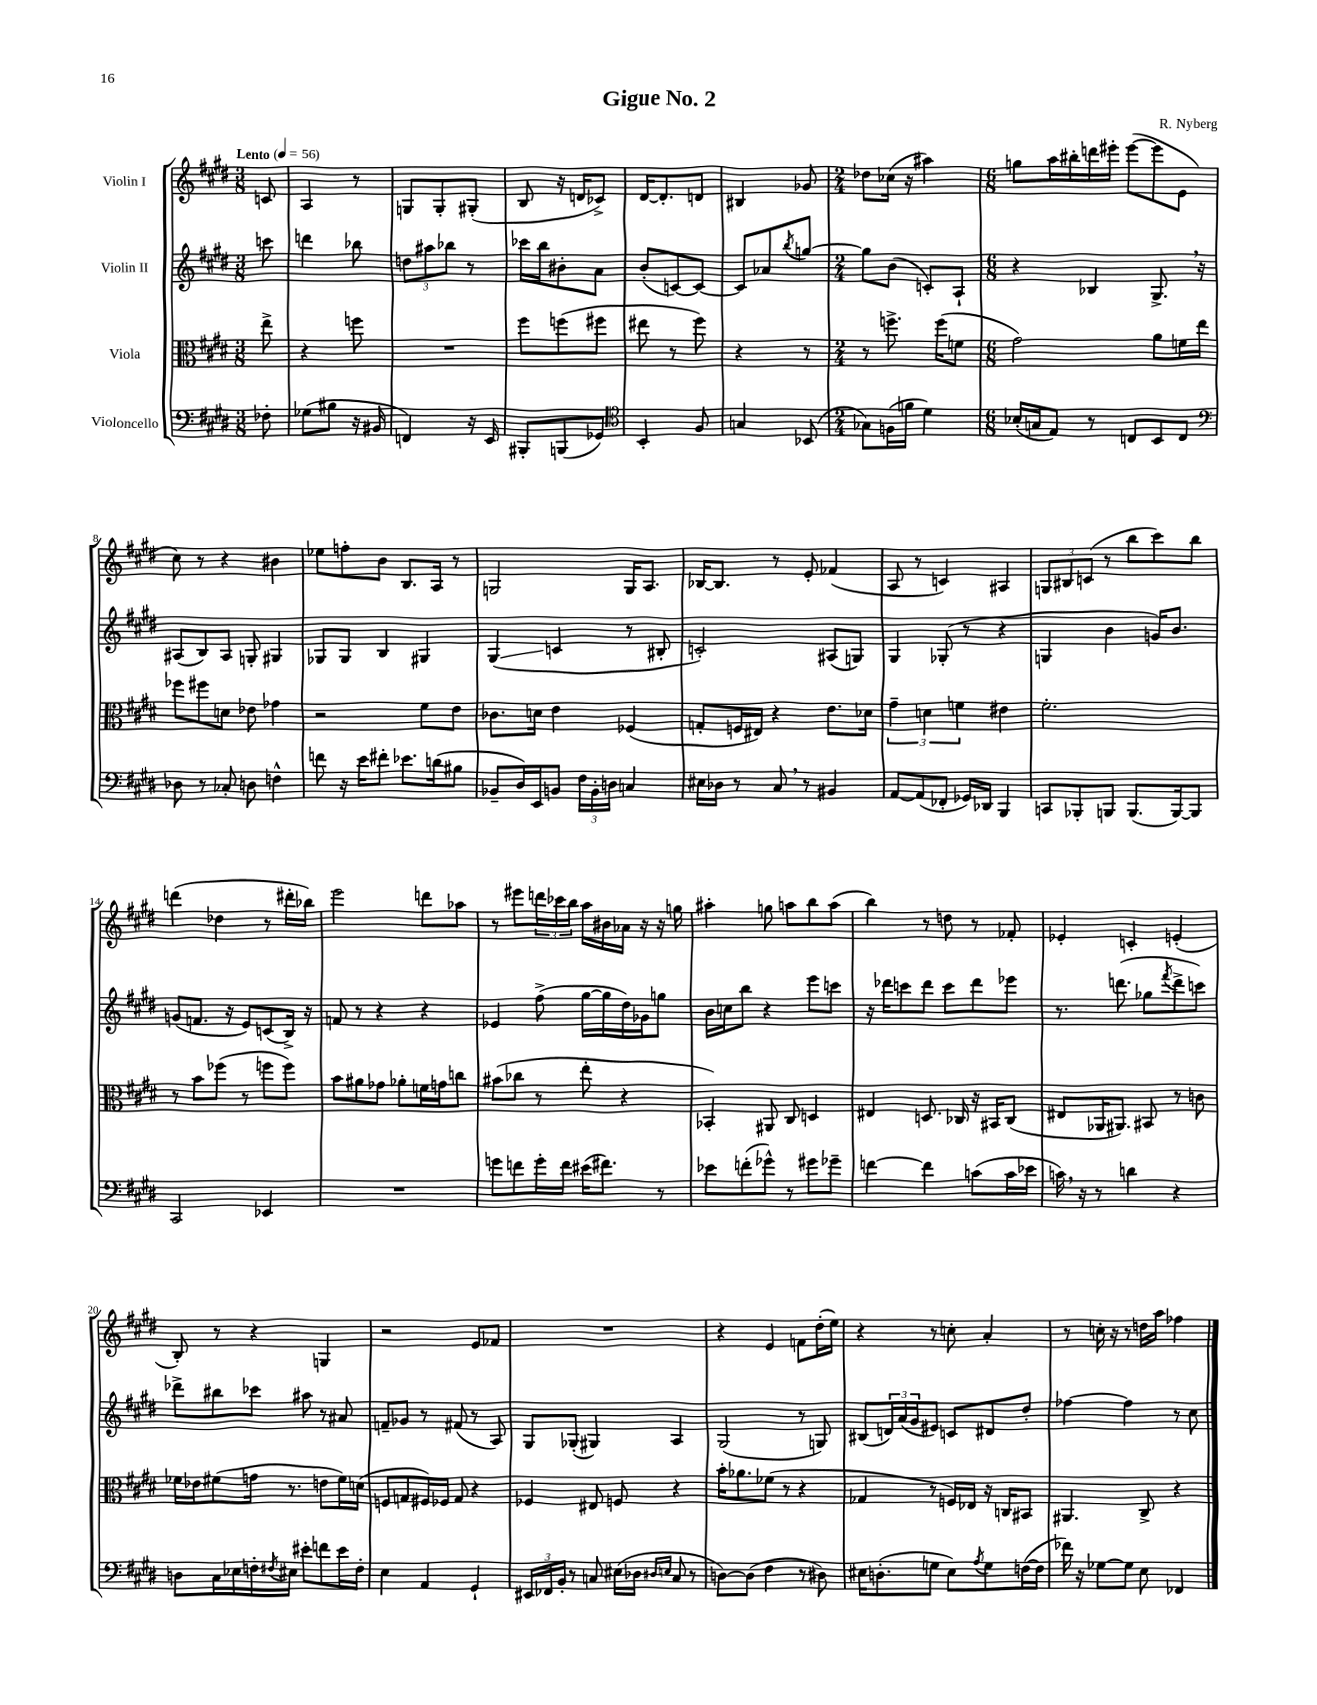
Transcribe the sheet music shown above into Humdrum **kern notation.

**kern	**kern	**kern	**kern
*staff4	*staff3	*staff2	*staff1
*clefF4	*clefC3	*clefG2	*clefG2
*k[f#c#g#d#]	*k[f#c#g#d#]	*k[f#c#g#d#]	*k[f#c#g#d#]
*M3/8	*M3/8	*M3/8	*M3/8
*MM56	*MM56	*MM56	*MM56
8F-'	8ee^	8ccc	8c
=	=	=	=
(8G-	4r	4ddd	4A
8B#	.	.	.
16r	8ff	8bb-	8r
16BB#	.	.	.
=	=	=	=
4FF)	4.r	12dd	8G
.	.	12aa#	.
.	.	.	8G'
.	.	12bb-	.
16r	.	8r	(8G#'
16EE	.	.	.
=	=	=	=
8BBB#'	8ff#	16ccc-	8B
.	.	16bb	.
(8BBB	(8ff	8b#'	16r
.	.	.	16d
8GG-)	8ff#	8a	8c-^)
=	=	=	=
*clefC4	*	*	*
4BB'	8ee#	(8b'	[16d#
.	.	.	8.d#']
.	8r	[8c)	.
8F#	8ff#)	8c_	8d
=	=	=	=
4G	4r	8c]	4B#
.	.	8a-	.
.	.	8qbb	.
(8BB-	8r	[8gg	8g-
=	=	=	=
*M2/4	*M2/4	*M2/4	*M2/4
8G-)	8r	8gg]	8dd-
(16F	8.ff^	(8b	(16cc-
16f	.	.	16r
4d#)	.	8c')	4aa#)
.	(16ff	.	.
.	8f	8A`	.
=	=	=	=
*M6/8	*M6/8	*M6/8	*M6/8
(16B-'	2g#)	4r	8gg
16G	.	.	.
8E)	.	.	16aa
.	.	.	16bb#'
8r	.	4B-	16ddd
.	.	.	16eee#'
8C	.	.	([8eee#
8BB	8a	8.G#^	8eee#]
8C	16f	.	8e
.	16ee	16r	.
=	=	=	=
*clefF4	*	*	*
8D-	8ff-	(8A#	8cc#)
8r	8ff#	8B)	8r
8C-'	8d	8A#	4r
8D	8e-	8G'	.
4F^^	4g-	4G#	4b#
=	=	=	=
8f	2r	8G-	8ee-
16r	.	8G-	8ff'
16e	.	.	.
8f#'	.	4B	8b
8.e-	.	.	8.B
.	8f#	4G#	.
(16d	.	.	16A
8B#	8e	.	8r
=	=	=	=
8BB-~	8.c-	(4G#	2G
16D#)	.	.	.
16EE	16d	.	.
8BB	4e	4c	.
24F#	.	.	.
24BB'	.	.	.
24D	.	.	.
4C	(4F-	8r	16G
.	.	.	8.A
.	.	8B#'	.
=	=	=	=
16E#	8G'	2c')	[16B-
16D-	.	.	8.B-]
8r	16F	.	.
.	16E#)	.	.
8C#	4r	.	8r
8r	.	.	8e'
4BB#	8.e	(8A#	(4f-
.	.	8G)	.
.	16d-	.	.
=	=	=	=
[8AA	6g#~	4G#	8A
(8AA]	.	.	8r
.	6d	.	.
8FF-'	.	(8G-'	4c)
.	6f	.	.
16GG-)	.	8r	.
16DD-	.	.	.
4BBB	4e#	4r	4A#
=	=	=	=
8CC	2.f#'	4G	12G
.	.	.	12B#
8BBB-'	.	.	.
.	.	.	(12c
8BBB	.	4b	8r
(8.BBB	.	.	8bb
.	.	16g)	8ccc#)
[16BBB)	.	8.b	.
8BBB]	.	.	8bb
=	=	=	=
2CC#	8r	(8g	(4ddd
.	8b	8.f	.
.	(8ff-	.	4dd-
.	.	16r	.
.	8r	8e)	.
4EE-	8ff	(8c	8r
.	8ff)	16B^)	16ddd#'
.	.	16r	16bb-)
=	=	=	=
2.r	8b	8f	2eee
.	8a#	8r	.
.	8g-	4r	.
.	8a-'	.	.
.	16f	4r	8ddd
.	16g	.	.
.	8cc	.	8aa-
=	=	=	=
8g	(8b#	4e-	8r
8f	8cc-	.	8eee#
16g'	8r	(8ff#^	24ddd
.	.	.	24ccc-
16f	.	.	.
.	.	.	24bb
(16e#	8ee'	[16gg#	16aa
8.f#)	.	16gg#]	16b#
.	4r	16dd#)	16a-
.	.	16g-	16r
8r	.	8gg	16r
.	.	.	16gg
=	=	=	=
8e-	4BB-')	16b	4aa#'
.	.	16cc	.
(8f'	.	8bb	.
8g-^^)	8AA#	4r	8gg
8r	8C#	.	8aa
8g#	4D	8eee	8bb
8g-~	.	8ccc	(8aa
=	=	=	=
[4f	4E#	16r	4bb)
.	.	16ddd-	.
.	.	8ccc	.
4f]	8.D	8ddd-	8r
.	.	8ccc	8dd
.	16C-	.	.
(8c	16r	8ddd-	8r
.	16BB#	.	.
16c	(8C-	8eee-	8f-'
16e-	.	.	.
=	=	=	=
16c)	8E#	8.r	4e-'
16r	.	.	.
8r	16AA-	.	.
.	8.AA#)	(8.ddd	.
4d	.	.	4c'
.	8BB#	8gg-	.
.	.	8qfff#	.
4r	8r	8ddd^	(4e'
.	8c	8ccc)	.
=	=	=	=
8D	16f-	8ddd-^	8B')
.	16e-	.	.
16C#	(8f#	8bb#	8r
16E-	.	.	.
16F'	16g	8ccc-	4r
8qF#	.	.	.
16E#	8.r	.	.
8e#'	.	8aa#	.
8f	8e	8r	4G
16e#	16f#)	8a#	.
16F#'	(16d	.	.
=	=	=	=
4E	8F	8f~	2r
.	8G	8g-	.
4AA	16F#)	8r	.
.	16F-	.	.
.	8G	(8f#	.
4GG#`	4r	8r	8e
.	.	8A)	8f-
=	=	=	=
24EE#	4F-	8G#	2.r
24FF-	.	.	.
24BB'	.	.	.
8r	.	(8G-'	.
8C	8E#	4G#)	.
(16E#	8F	.	.
16D-	.	.	.
16qqD#	.	.	.
16qqE	.	.	.
8C	4r	4A	.
8r	.	.	.
=	=	=	=
[8D)	16b'	(2G#	4r
.	8.a-	.	.
(8D]	.	.	.
4F#	(8f-	.	4e
.	8r	.	.
8r	4r	8r	8f
8D#)	.	8G)	(16dd#'
.	.	.	16ee)
=	=	=	=
16E#	4G-	(8B#	4r
(8.D'	.	.	.
.	.	24d)	.
.	.	(24a	.
.	.	24g#	.
8G	8r	8e#)	8r
8E#)	16F)	8c	8cc'
.	16E-	.	.
8qA	.	.	.
8G	16r	8d#	4a'
.	16C	.	.
([16F	8BB#	8dd#'	.
16F]	.	.	.
=	=	=	=
16f-)	4.AA#	[4ff-	8r
16r	.	.	.
[8G-	.	.	16cc'
.	.	.	16r
8G-]	.	4ff-]	8r
8E	8C#^	.	16dd
.	.	.	16aa
4FF-	4r	8r	4ff-
.	.	8cc#	.
==	==	==	==
*-	*-	*-	*-
